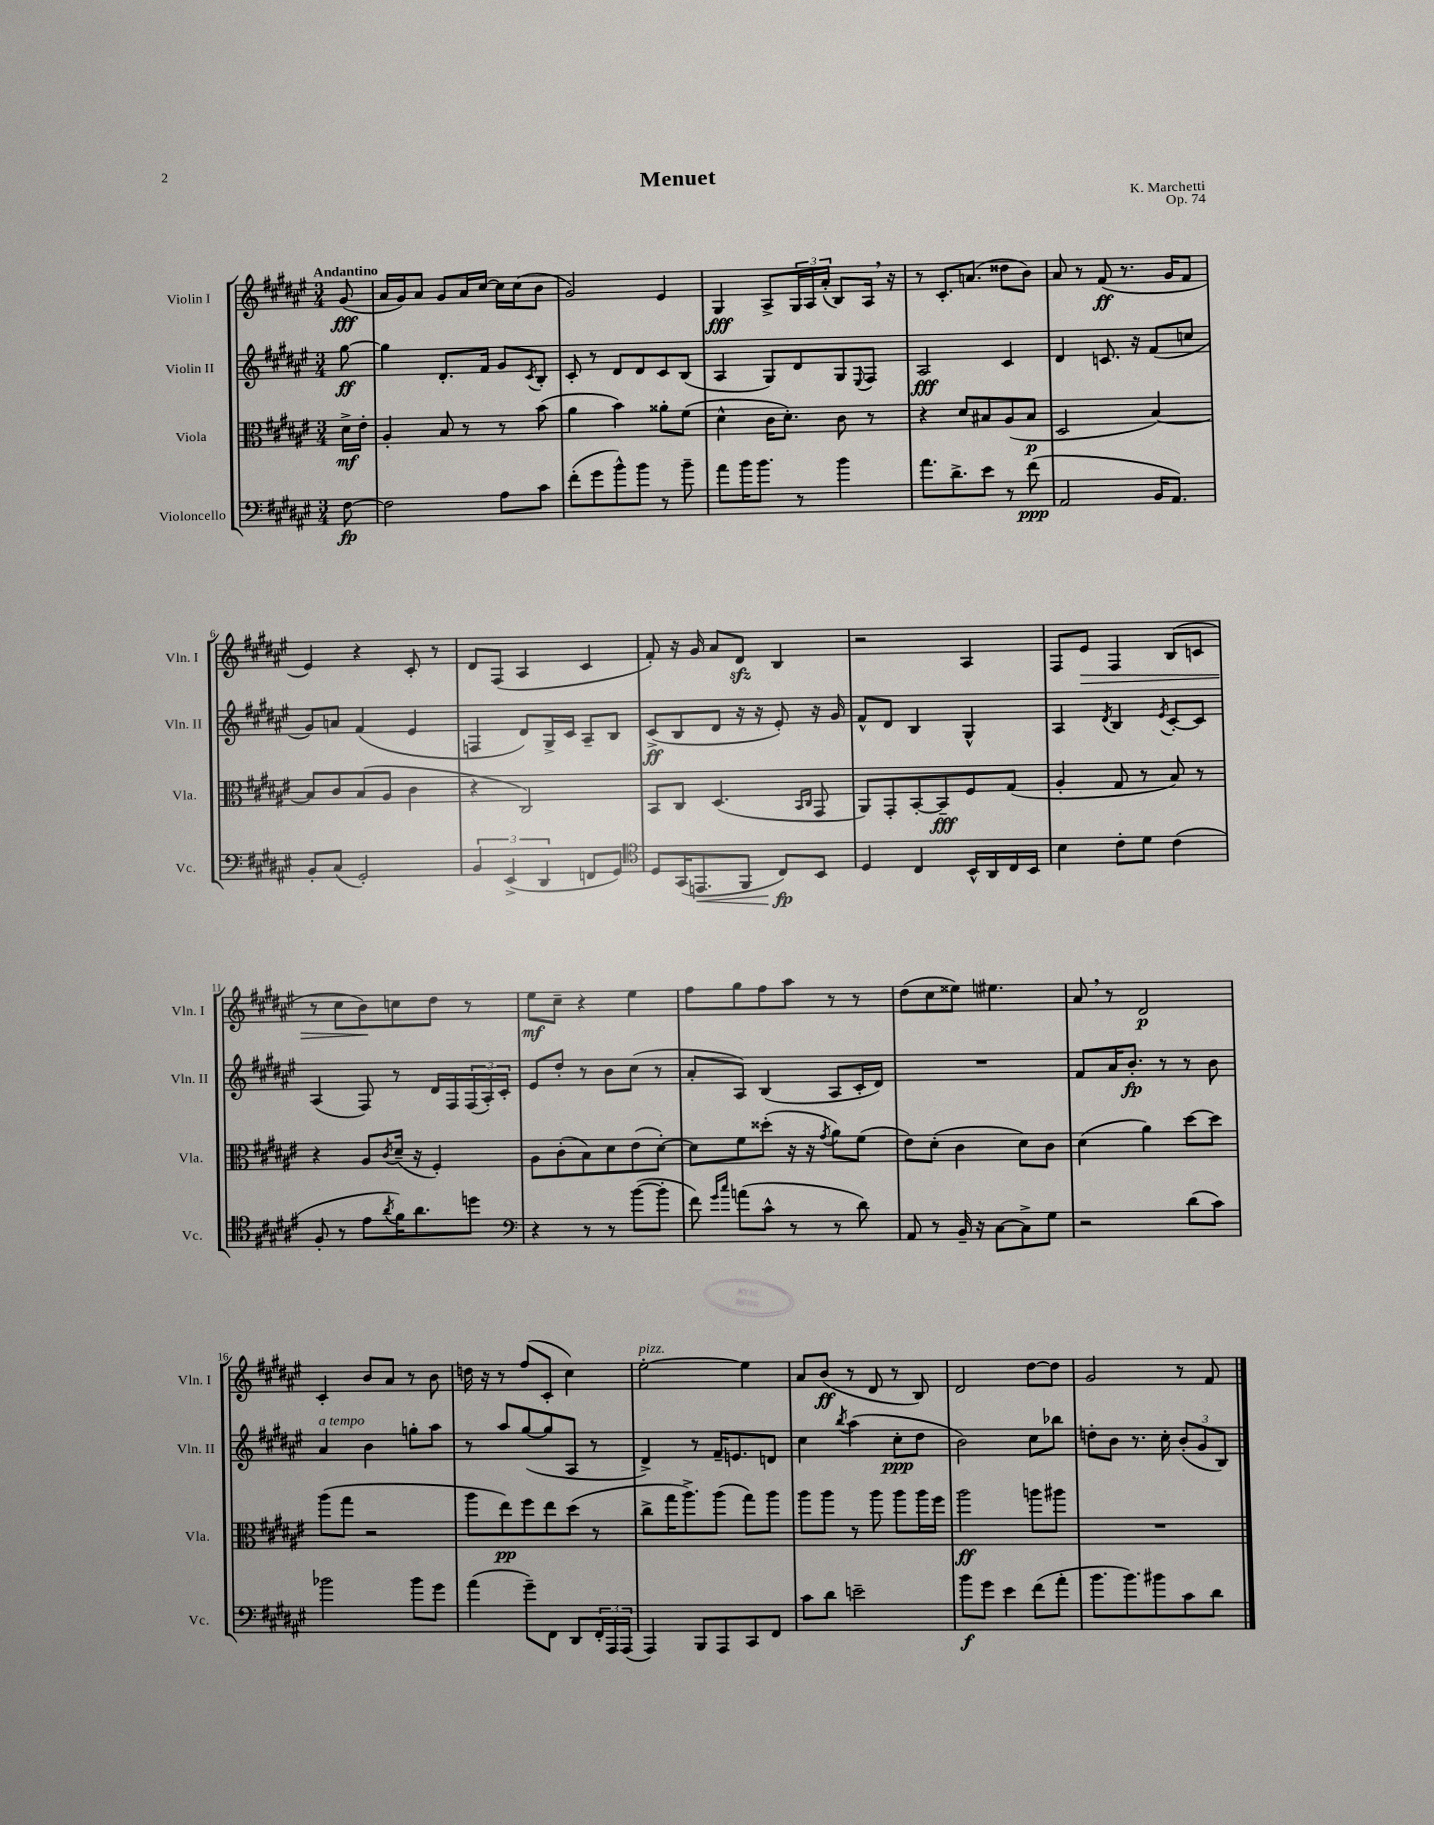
\header { title = "Menuet" composer = "K. Marchetti" opus = "Op. 74" }
<<
\new StaffGroup <<
\new Staff = "s0" \with { instrumentName = "Violin I" shortInstrumentName = "Vln. I" } {
    \clef treble \key fis \major \numericTimeSignature \time 3/4 \partial 8 \tempo "Andantino"
    gis'8\fff( |
    ais'16 gis'16) ais'8 gis'8 ais'16 cis''16~ cis''16 cis''16( b'8 |
    gis'2) eis'4 |
    gis4\fff ais8-> \tuplet 3/2 { gis16 ais16 ais'16-.( } b8) ais16 \breathe r16 |
    r8 cis'8.-. a'8.( disis''8 b'8) |
    ais'8 r8 fis'8\ff( r8. gis'16 fis'8 |
    eis'4) r4 cis'8-. r8 |
    dis'8 fis8( ais4 cis'4 |
    fis'8-.) r16 gis'16 ais'8 dis'8\sfz b4 |
    r2 ais4 |
    fis8 eis'8\> fis4 b8( c'8 |
    r8 cis''8 b'8\!) c''8 dis''8 r8 |
    eis''8\mf cis''8-- r4 eis''4 |
    fis''8 gis''8 fis''8 ais''8 r8 r8 |
    dis''8( cis''8 eisis''8) eis''4. |
    ais'8 \breathe r8 dis'2\p |
    cis'4-. b'8 ais'8 r8 b'8 |
    d''16 r16 r8 fis''8( cis'8-. cis''4) |
    eis''2~-.^\markup { \italic "pizz." } eis''4 |
    ais'8 b'8\ff( r8 dis'8 r8 b8) |
    dis'2 dis''8~ dis''8 |
    gis'2 r8 fis'8 \bar "|." |
}
\new Staff = "s1" \with { instrumentName = "Violin II" shortInstrumentName = "Vln. II" } {
    \clef treble \key fis \major \numericTimeSignature \time 3/4 \partial 8
    gis''8~\ff |
    gis''4 dis'8.-. fis'16 gis'8 \acciaccatura { cis'8 } b8-. |
    cis'8-. r8 dis'8 dis'8 cis'8 b8( |
    ais4 gis8) dis'8 gis8 \appoggiatura { eis8 } fis8 |
    ais2\fff cis'4 |
    dis'4 c'8. r16 fis'8( c''8 |
    gis'8) a'8 fis'4( eis'4 |
    f4 dis'8) gis16-> cis'16 ais8-- b8 |
    cis'8->\ff( b8 dis'8 r16 r16 eis'8-.) r16 gis'16 |
    fis'8-^ dis'8 b4 gis4-^ |
    ais4 \acciaccatura { dis'8 } b4 \acciaccatura { eis'8 } cis'8~-. cis'8 |
    ais4( fis8) r8 dis'16 fis16 \tuplet 3/2 { fis16( ais16-.) cis'16-. } |
    eis'8 dis''8-. r8 b'8 cis''8( r8 |
    ais'8-. ais8) b4( ais8 cis'16-. dis'16) |
    R2. |
    fis'8 ais'16 b'8.-.\fp r8 r8 b'8 |
    ais'4^\markup { \italic "a tempo" } b'4 g''8-. ais''8 |
    r8 ais''8 gis''8~( gis''8 ais8 r8 |
    dis'4->) r8 fis'16-- e'8. d'8 |
    cis''4 \acciaccatura { b''8 } ais''4( cis''8-.\ppp dis''8 |
    b'2) cis''8 bes''8 |
    d''8-. b'8 r8. cis''16-. \tuplet 3/2 { b'8-.( gis'8 b8) } \bar "|." |
}
\new Staff = "s2" \with { instrumentName = "Viola" shortInstrumentName = "Vla." } {
    \clef alto \key fis \major \numericTimeSignature \time 3/4 \partial 8
    dis'16->\mf eis'16-. |
    ais4-. b8 r8 r8 b'8( |
    ais'4 b'4) aisis'8-. fis'8( |
    dis'4-^ cis'16 dis'8.-.) cis'8 r8 |
    r4 dis'8 bis8 ais8( bis8\p |
    dis2 b4~) |
    b8 cis'8 b8( ais8 cis'4 |
    r4 cis2) |
    b,8 cis8 dis4.( \grace { b,16 cis16 } gis,8 |
    ais,8) gis,8-. b,8~-. b,8--\fff fis8 gis8( |
    ais4-. gis8 r8 b8) r8 |
    r4 ais8 \acciaccatura { cis'8 } dis'16--( r16 fis4-.) |
    ais8 cis'8-.( b8) dis'8 eis'8( dis'8~-.) |
    dis'8 fis'8 disis''8-.( r16 r16 \acciaccatura { gis'8 } ais'8) fis'8( |
    eis'8) dis'8-.( cis'4 dis'8) cis'8 |
    dis'4( ais'4) dis''8~ dis''8 |
    ais''8( gis''8 r2 |
    ais''8 eis''8\pp) fis''8 eis''8 dis''8( r8 |
    cis''8-> gis''16 ais''8.->) ais''8( gis''8) ais''8 |
    ais''8 ais''8 r8 ais''8 ais''8 ais''16 fis''16 |
    ais''2\ff a''8 ais''8 |
    R2. \bar "|." |
}
\new Staff = "s3" \with { instrumentName = "Violoncello" shortInstrumentName = "Vc." } {
    \clef bass \key fis \major \numericTimeSignature \time 3/4 \partial 8
    fis8~\fp |
    fis2 ais8 cis'8 |
    fis'8-.( gis'8 b'8-^) b'8 r8 b'8-- |
    ais'8 b'16 b'8. r8 b'4 |
    ais'8. dis'8.-> eis'8 r8 fis'8\ppp( |
    ais,2 b,16 ais,8.) |
    b,8-. cis8( gis,2-.) |
    \tuplet 3/2 { b,4 eis,4->( dis,4 } f,8 gis,8) |
    \clef tenor dis8 gis,16( e,8.\< fis,8 cis8\fp\!) b,8 |
    dis4 cis4 b,16-^ ais,16 cis16 b,16 |
    b4 cis'8-. dis'8 cis'4( |
    fis8-. r8 eis'8 \acciaccatura { ais'8 } fis'16) ais'8. d''8 |
    \clef bass r4 r8 r8 b'8~( b'8-. |
    fis'8) \grace { gis'16 cis''16 } a'8( cis'8-^ r8 r8 dis'8) |
    ais,8 r8 b,16-- r16 cis8~ cis8-> gis8 |
    r2 dis'8( cis'8) |
    bes'2 bes'8 gis'8 |
    ais'4( gis'8--) fis,8 dis,8 \tuplet 3/2 { fis,16-. ais,,16 ais,,16( } |
    ais,,4) b,,8 ais,,8 cis,8 fis,8 |
    cis'8 dis'8 e'2-- |
    b'8\f gis'8 eis'4 fis'8( ais'8-. |
    b'8. b'8.) bis'8 cis'8 dis'8 \bar "|." |
}
>>
>>
